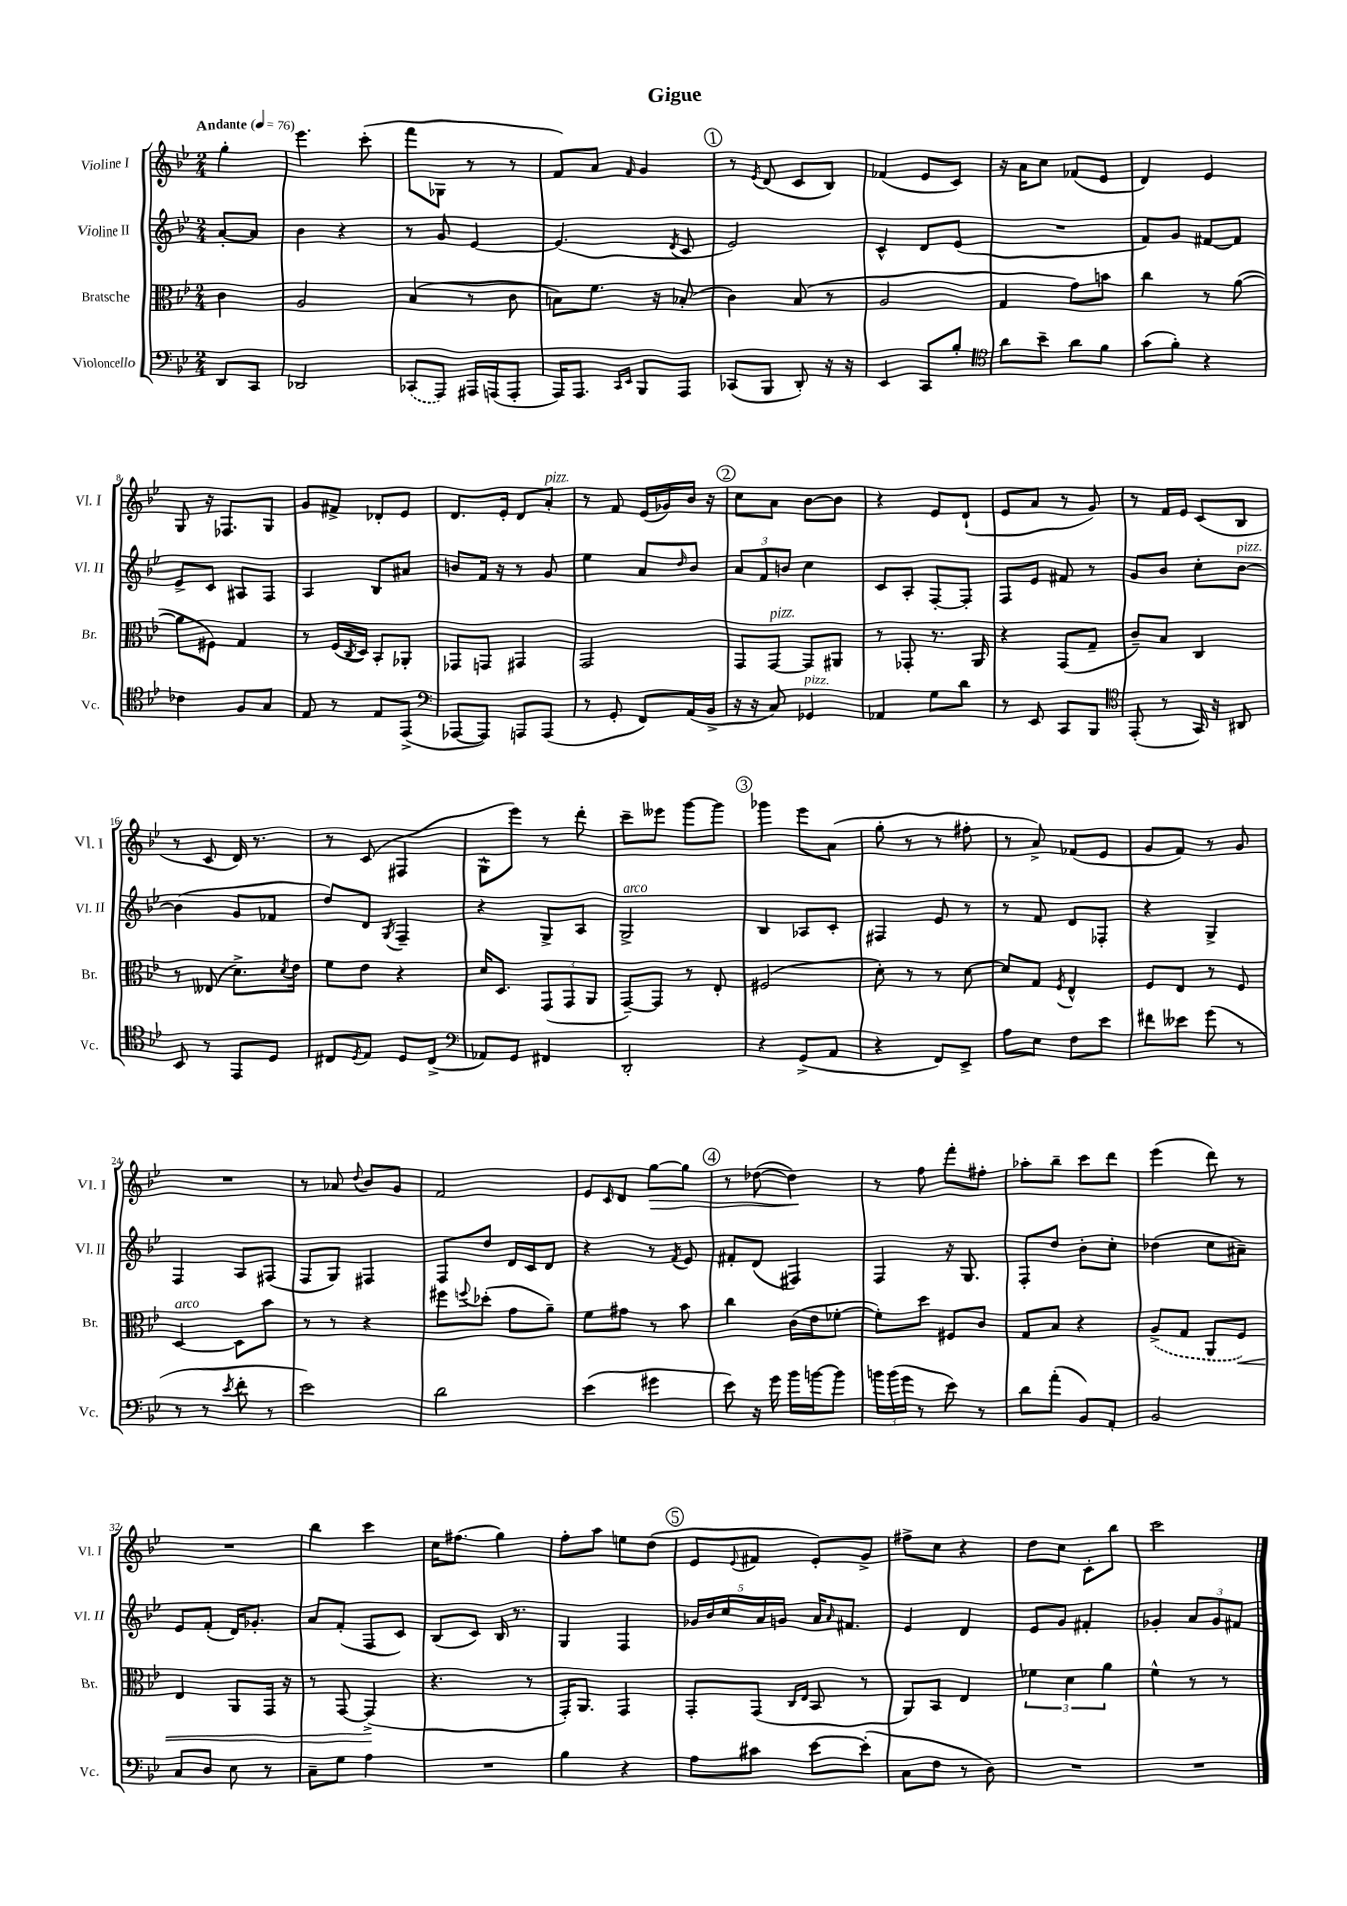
\header { title = "Gigue" }
<<
\new StaffGroup <<
\new Staff = "s0" \with { instrumentName = "Violine I" shortInstrumentName = "Vl. I" } {
    \clef treble \key bes \major \numericTimeSignature \time 2/4 \partial 4 \tempo "Andante" 4 = 76
    g''4-. |
    ees'''4. c'''8-.( |
    f'''8 ges8 r8 r8 |
    f'8) a'8 \grace { f'16 } g'4 |
    \mark \markup { \circle "1" } r8 \acciaccatura { ees'8 } d'8( c'8 bes8) |
    fes'4( ees'8 c'8) |
    r16 a'16 c''8 fes'8( ees'8 |
    d'4) ees'4 |
    g8 r16 fes8. g8 |
    g'8 fis'8-> des'8-. ees'8 |
    d'8. ees'16-. d'8 a'8-.^\markup { \italic "pizz." } |
    r8 f'8 ees'16( ges'16) bes'16 r16 |
    \mark \markup { \circle "2" } c''8 a'8 bes'8~ bes'8 |
    r4 ees'8 d'8-!( |
    ees'8 a'8 r8 g'8) |
    r8 f'16 ees'16 c'8( bes8 |
    r8 c'8 d'16) r8. |
    r8 c'8( fis4 |
    g8-^ ees'''8) r8 d'''8-. |
    c'''8-- eeses'''8 g'''8~ g'''8 |
    \mark \markup { \circle "3" } ges'''4 ees'''8 a'8( |
    g''8-. r8 r8 fis''8-. |
    r8 a'8->) fes'8( ees'8 |
    g'8 f'8) r8 g'8 |
    R2 |
    r8 aes'8 \appoggiatura { d''8 } bes'8 g'8 |
    f'2 |
    ees'8 \grace { c'16 } d'8 g''8~\> g''8 |
    \mark \markup { \circle "4" } r8 des''8~( des''4\!) |
    r8 f''8 f'''8-. fis''8-. |
    aes''8-. bes''8-- c'''8 d'''8 |
    ees'''4( d'''8) r8 |
    R2 |
    bes''4 c'''4 |
    c''16 fis''8.( g''4) |
    f''8-. a''8 e''8 d''8( |
    \mark \markup { \circle "5" } ees'8 \appoggiatura { ees'8 } fis'8 ees'8-.) g'8-> |
    fis''8-> c''8 r4 |
    d''8 c''8 c'8-. bes''8 |
    c'''2 \bar "|." |
}
\new Staff = "s1" \with { instrumentName = "Violine II" shortInstrumentName = "Vl. II" } {
    \clef treble \key bes \major \numericTimeSignature \time 2/4 \partial 4
    a'8~-. a'8 |
    bes'4 r4 |
    r8 g'8 ees'4~ |
    ees'4.( \acciaccatura { d'8 } c'8 |
    \mark \markup { \circle "1" } ees'2) |
    c'4-^ d'8 ees'8( |
    R2 |
    f'8) g'8 fis'8~ fis'8 |
    ees'8-> c'8 ais8 f8 |
    a4 bes8 ais'8 |
    b'8 f'16 r16 r8 g'8 |
    ees''4 a'8 \grace { d''16 } bes'8 |
    \mark \markup { \circle "2" } \tuplet 3/2 { a'8 f'8 b'8 } c''4 |
    c'8 a8-. f8~-. f8-. |
    f8 ees'8 fis'8 r8 |
    g'8 bes'8 c''8-. bes'8~^\markup { \italic "pizz." } |
    bes'4( g'8 fes'8 |
    d''8) d'8 \acciaccatura { g8 } f4-- |
    r4 g8-> a8 |
    g2->^\markup { \italic "arco" } |
    \mark \markup { \circle "3" } bes4 aes8 c'8-. |
    fis4 ees'8 r8 |
    r8 f'8 d'8 fes8-. |
    r4 g4-> |
    f4 a8 fis8( |
    f8 g8) fis4 |
    f8 d''8 d'16 c'16 d'8 |
    r4 r8 \acciaccatura { f'8 } ees'8 |
    \mark \markup { \circle "4" } fis'8-. d'8( fis4) |
    f4 r16 g8. |
    f8-. d''8 bes'8-. c''8-. |
    des''4( c''8 ais'8--) |
    ees'8 f'8-.( d'16) ges'8.-. |
    a'8 f'8-.( f8 c'8) |
    bes8( c'8) bes16 r8. |
    g4 f4 |
    \mark \markup { \circle "5" } \tuplet 5/4 { ges'16 bes'16 c''16 a'16 g'16 } a'16 \grace { a'16 } fis'8. |
    ees'4 d'4 |
    ees'8 g'8 fis'4-. |
    ges'4-. \tuplet 3/2 { a'8 ges'8 fis'8 } \bar "|." |
}
\new Staff = "s2" \with { instrumentName = "Bratsche" shortInstrumentName = "Br." } {
    \clef alto \key bes \major \numericTimeSignature \time 2/4 \partial 4
    c'4 |
    a2 |
    bes4( r8 c'8 |
    b8) f'8. r16 bes8-.( |
    \mark \markup { \circle "1" } c'4) bes8( r8 |
    a2 |
    g4 g'8) b'8 |
    c''4 r8 a'8~( |
    a'8 fis8) g4 |
    r8 f16( \acciaccatura { c8 } d16) bes,8-. aes,8-. |
    ges,8 g,8 gis,4 |
    g,2 |
    \mark \markup { \circle "2" } g,8 g,8~^\markup { \italic "pizz." } g,8 ais,8 |
    r8 ges,8-. r8. a,16 |
    r4 g,8( g8-- |
    c'8--) bes8 c4 |
    r8 eeses8( d'8.->) \acciaccatura { d'8 } ees'16 |
    f'8 ees'8 r4 |
    d'16 d8. \tuplet 3/2 { g,8( g,8 a,8 } |
    g,8~--) g,8 r8 ees8-. |
    \mark \markup { \circle "3" } fis2( |
    d'8-.) r8 r8 d'8~ |
    d'8 g8 \acciaccatura { f8 } ees4-^ |
    f8 ees8 r8 f8 |
    d4~^\markup { \italic "arco" } d8 bes'8 |
    r8 r8 r4 |
    fis''8 \appoggiatura { f''8 } des''8-.( g'8 a'8--) |
    f'8 gis'8 r8 bes'8 |
    \mark \markup { \circle "4" } c''4 c'16( ees'16 fes'8~-. |
    fes'8-.) d''8 fis8 c'8 |
    g8 bes8 r4 |
    \once \slurDashed a8->( g8 a,8 f8\<) |
    ees4 a,8 g,16 r16 |
    r8 g,8~ g,4->\!( |
    r4. r8 |
    g,16-.) a,8. g,4 |
    \mark \markup { \circle "5" } g,8-. g,8( \grace { c16 ees16 } bes,8 r8 |
    a,8) bes,8 ees4 |
    \tuplet 3/2 { fes'4 d'4 a'4 } |
    f'4-^ r8 r8 \bar "|." |
}
\new Staff = "s3" \with { instrumentName = "Violoncello" shortInstrumentName = "Vc." } {
    \clef bass \key bes \major \numericTimeSignature \time 2/4 \partial 4
    d,8 c,8 |
    des,2 |
    \once \slurDashed ces,8( a,,8) ais,,16 a,,16( a,,8-. |
    a,,16) a,,8. \grace { c,16 ees,16 } bes,,8 a,,8 |
    \mark \markup { \circle "1" } ces,8( bes,,8 d,8-.) r16 r16 |
    ees,4 c,8 bes8-. |
    \clef tenor a'8 bes'8-- a'8 f'8 |
    g'8( f'8-.) r4 |
    ces'4 f8 g8 |
    ees8 r8 ees8 ees,8->( |
    \clef bass aes,,8~ aes,,8) a,,8 a,,8( |
    r8 g,8-. f,8) a,16( bes,16-> |
    \mark \markup { \circle "2" } r16 r16 c8) ges,4^\markup { \italic "pizz." } |
    aes,4 g8 d'8 |
    r8 ees,8 c,8 bes,,8 |
    \clef tenor ees,8-.( r8 g,16) r16 ais,8 |
    bes,8 r8 ees,8 d8 |
    cis8 \acciaccatura { d8 } ees8 d8 cis8->( |
    \clef bass aes,8) g,8 fis,4 |
    d,2-. |
    \mark \markup { \circle "3" } r4 g,8->( a,8 |
    r4 f,8) ees,8-> |
    a8 ees8 f8 ees'8 |
    fis'8 eeses'8 g'8( r8 |
    r8 r8 \acciaccatura { ees'8 } f'8-. r8 |
    ees'2) |
    d'2 |
    ees'4( gis'4 |
    \mark \markup { \circle "4" } ees'8) r16 g'16 bes'16 b'16~ b'8 |
    \tuplet 3/2 { b'16 b'16( g'16 } r8 ees'8) r8 |
    d'8 a'8-.( bes,8) a,8-. |
    bes,2 |
    c8 d8 ees8 r8 |
    c8-- g8 a4 |
    R2 |
    bes4 r4 |
    \mark \markup { \circle "5" } a8 cis'8 ees'8~ ees'8-.( |
    c8 f8 r8 d8) |
    R2 |
    R2 \bar "|." |
}
>>
>>
